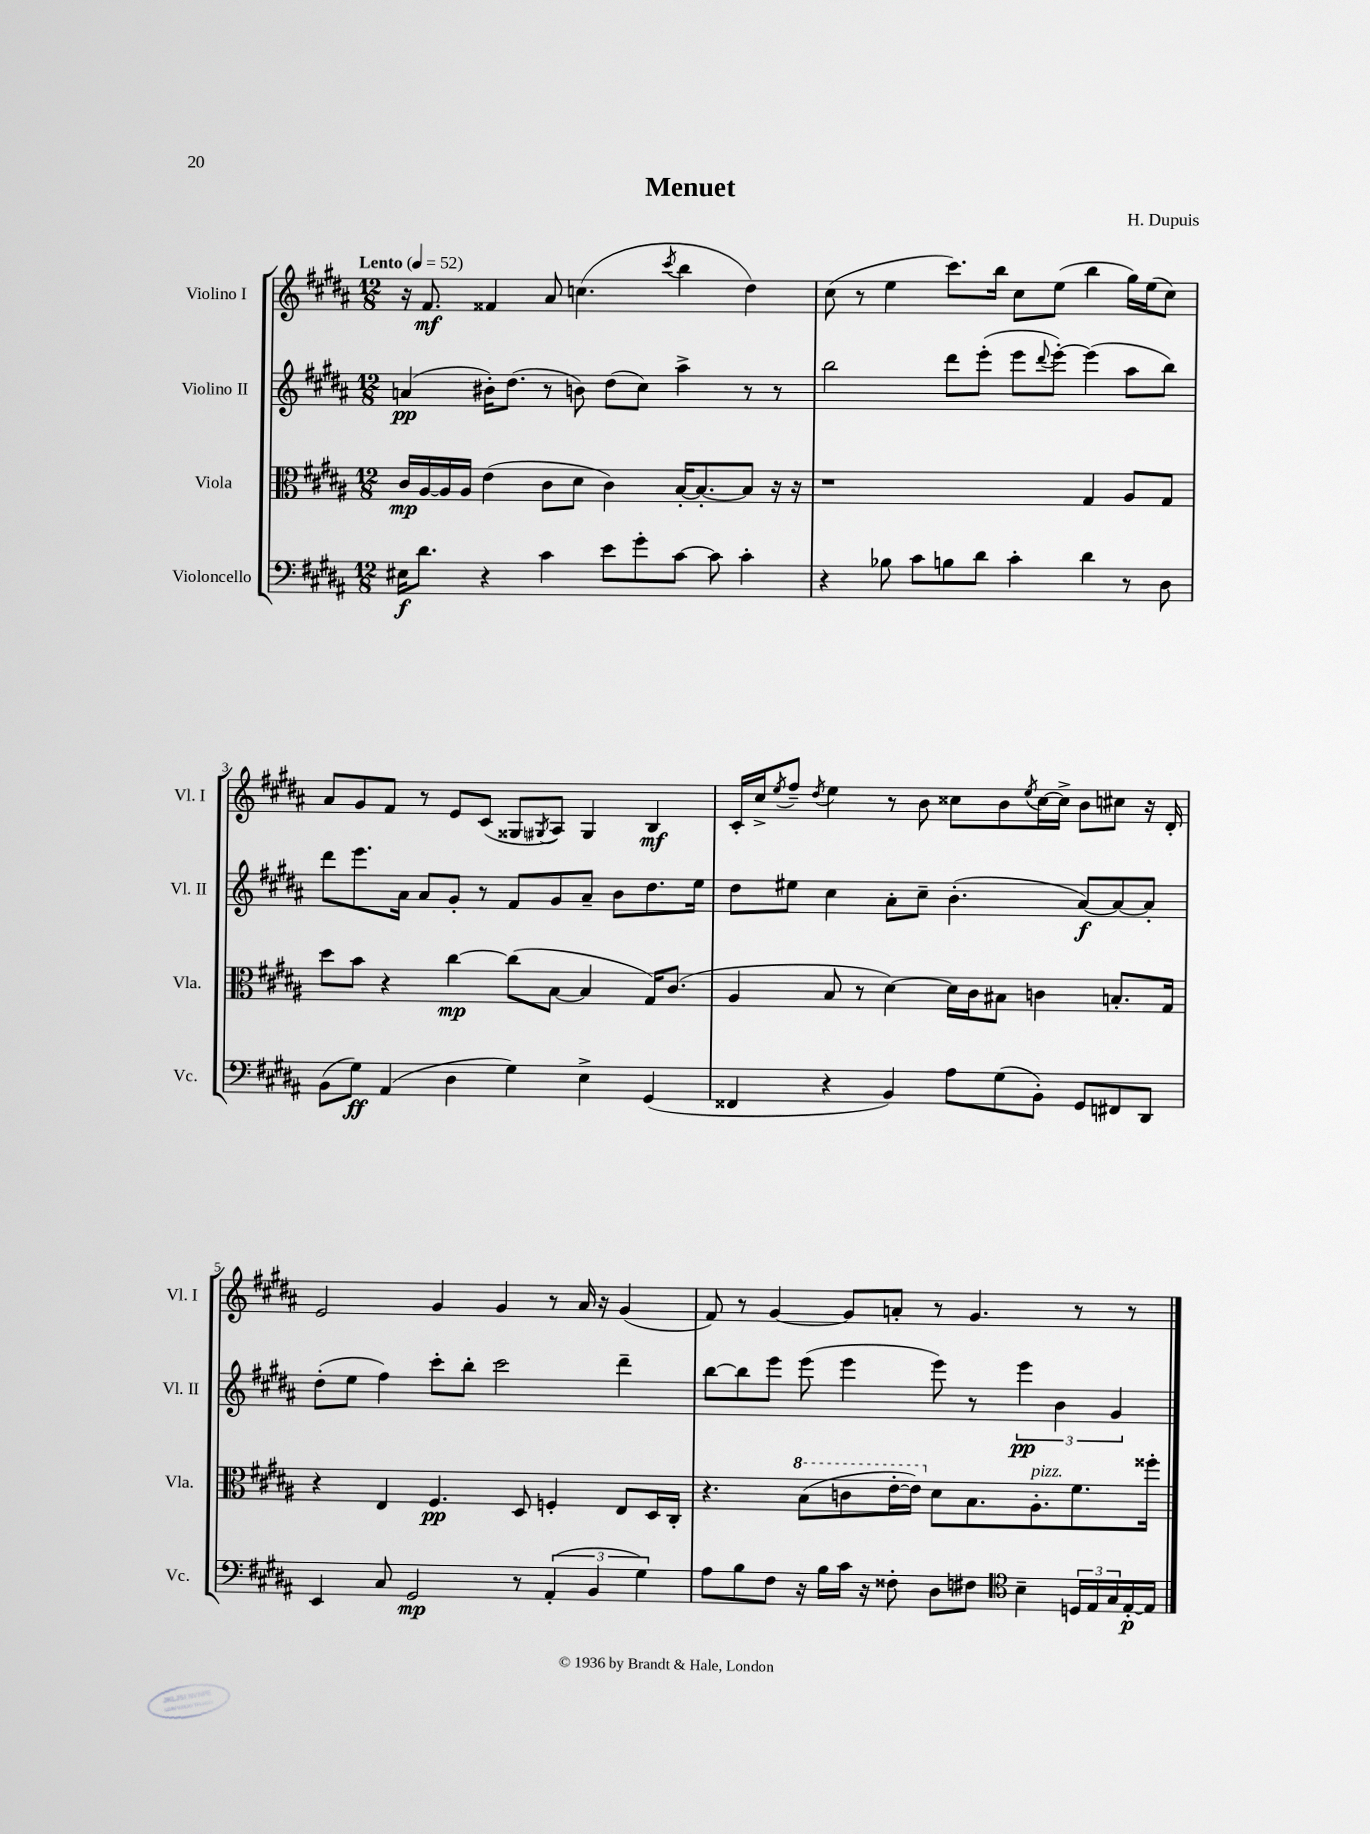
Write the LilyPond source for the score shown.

\header { title = "Menuet" composer = "H. Dupuis" }
<<
\new StaffGroup <<
\new Staff = "s0" \with { instrumentName = "Violino I" shortInstrumentName = "Vl. I" } {
    \clef treble \key b \major \numericTimeSignature \time 12/8 \tempo "Lento" 4 = 52
    r16 fis'8.\mf fisis'4 ais'8 c''4.( \acciaccatura { cis'''8 } b''4 dis''4) |
    cis''8( r8 e''4 cis'''8.) b''16 cis''8 e''8( b''4 gis''16) e''16( cis''8) |
    ais'8 gis'8 fis'8 r8 e'8 cis'8( gisis8 \acciaccatura { gis8 } ais8) gis4 b4\mf |
    cis'16-. cis''16-> \acciaccatura { e''8 } fis''8-- \acciaccatura { dis''8 } e''4 r8 b'8 cisis''8 b'8 \acciaccatura { e''8 } cisis''16~ cisis''16-> b'8 cis''8 r16 dis'16-. |
    e'2 gis'4 gis'4 r8 ais'16 r16 gis'4( |
    fis'8) r8 gis'4~ gis'8 a'8-. r8 gis'4. r8 r8 \bar "|." |
}
\new Staff = "s1" \with { instrumentName = "Violino II" shortInstrumentName = "Vl. II" } {
    \clef treble \key b \major \numericTimeSignature \time 12/8
    a'4\pp( bis'16-.) dis''8.( r8 b'8) dis''8( cis''8) ais''4-> r8 r8 |
    b''2 dis'''8 e'''8-.( e'''8 \appoggiatura { dis'''8 } e'''8~-.) e'''4( ais''8 b''8) |
    dis'''8 e'''8. ais'16 ais'8 gis'8-. r8 fis'8 gis'8 ais'8-- b'8 dis''8. e''16 |
    dis''8 eis''8 cis''4 ais'8-. cis''8-- b'4.-.( ais'8~\f) ais'8~ ais'8-. |
    dis''8-.( e''8 fis''4) cis'''8-. b''8-. cis'''2 dis'''4-- |
    b''8~ b''8 e'''8 e'''8( e'''4 e'''8) r8 \tuplet 3/2 { e'''4\pp b'4 gis'4 } \bar "|." |
}
\new Staff = "s2" \with { instrumentName = "Viola" shortInstrumentName = "Vla." } {
    \clef alto \key b \major \numericTimeSignature \time 12/8
    cis'16\mp ais16~ ais16 ais16 e'4( cis'8 dis'8 cis'4) b16~-. b8.~-. b8 r16 r16 |
    r1 gis4 ais8 gis8 |
    dis''8 b'8 r4 cis''4~\mp cis''8( b8~ b4 gis16) cis'8.( |
    ais4 b8 r8 dis'4~) dis'16 cis'16 bis8 c'4 b8.-. gis16 |
    r4 e4 fis4.\pp dis8 f4-. e8 dis16 cis16-. |
    r4. \ottava #1 b'8( c''8 e''16~-. e''16) \ottava #0 dis'8 b8. ais8.-.^\markup { \italic "pizz." } fis'8. fisis''16-. \bar "|." |
}
\new Staff = "s3" \with { instrumentName = "Violoncello" shortInstrumentName = "Vc." } {
    \clef bass \key b \major \numericTimeSignature \time 12/8
    eis16\f dis'8. r4 cis'4 e'8 gis'8-. cis'8~ cis'8 cis'4-. |
    r4 bes8 cis'8 b8 dis'8 cis'4-. dis'4 r8 dis8 |
    b,8( gis8\ff) ais,4( dis4 gis4) e4-> gis,4( |
    fisis,4 r4 b,4) ais8 gis8( b,8-.) gis,8 fis,8 dis,8 |
    e,4 cis8 gis,2\mp r8 \tuplet 3/2 { ais,4-.( b,4 gis4) } |
    ais8 b8 fis8 r16 b16 cis'16 r16 fisis8-. dis8 fis8 \clef tenor b4-- \tuplet 3/2 { d16 e16 gis16 } e16~-.\p e16 \bar "|." |
}
>>
>>
